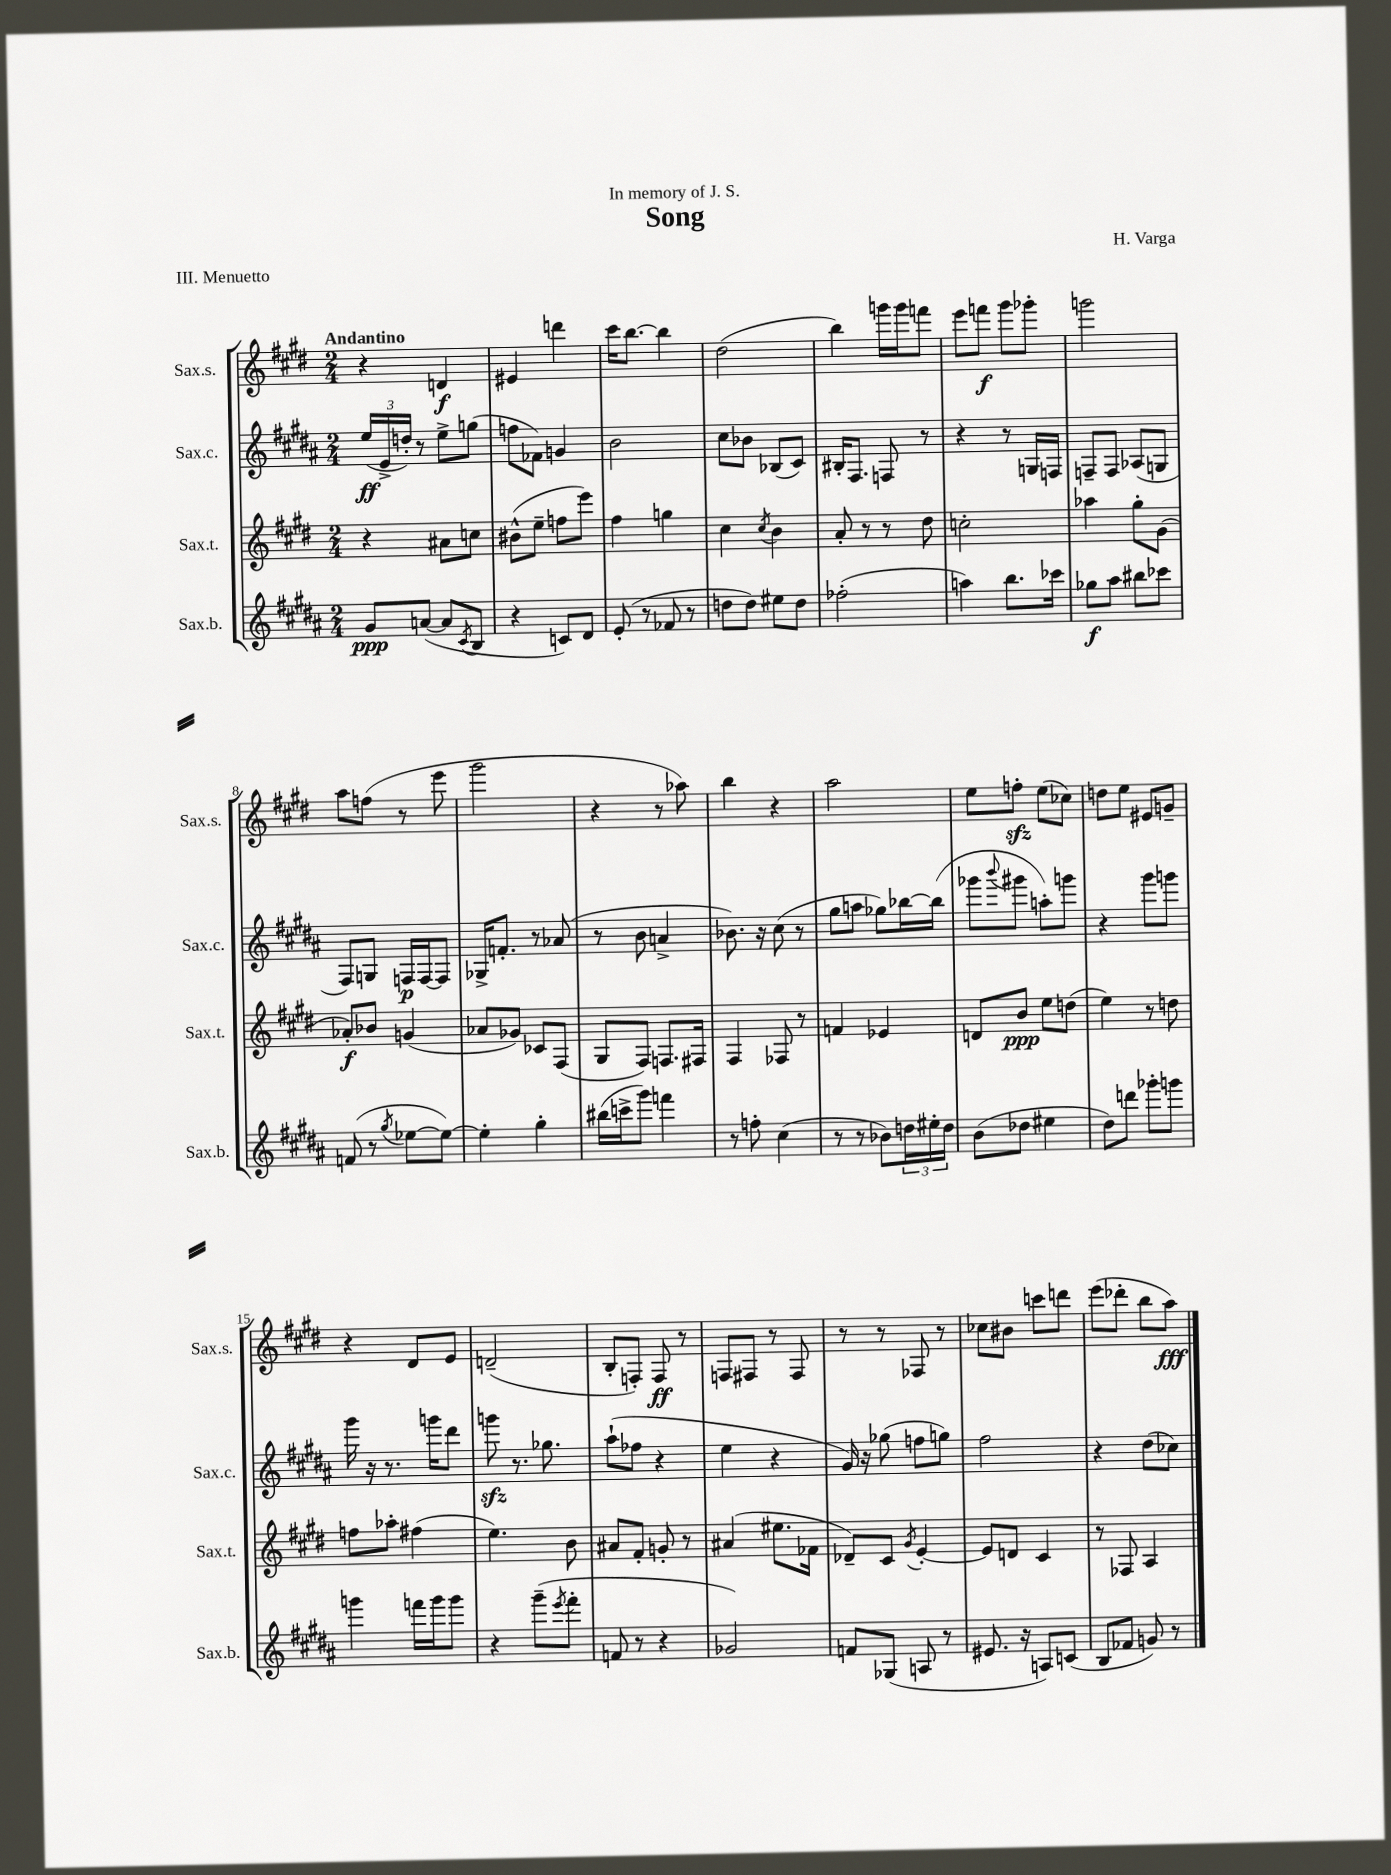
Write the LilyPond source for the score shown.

\header { title = "Song" composer = "H. Varga" dedication = "In memory of J. S." piece = "III. Menuetto" }
<<
\new StaffGroup <<
\new Staff = "s0" \with { instrumentName = "Sax.s." shortInstrumentName = "Sax.s." } {
    \clef treble \key e \major \numericTimeSignature \time 2/4 \tempo "Andantino"
    r4 d'4\f |
    eis'4 d'''4 |
    cis'''16 b''8.~ b''4 |
    dis''2( |
    b''4) g'''16 g'''16 f'''8 |
    e'''8 f'''8\f gis'''8 ges'''8-. |
    g'''2 |
    a''8 f''8( r8 e'''8 |
    gis'''2 |
    r4 r8 aes''8) |
    b''4 r4 |
    a''2 |
    e''8 f''8-.\sfz e''8( ces''8) |
    d''8 e''8 eis'8 g'8-- |
    r4 dis'8 e'8 |
    d'2--( |
    b8-. f8-.) f8\ff r8 |
    f8 fis8 r8 fis8 |
    r8 r8 fes8 r8 |
    ces''8 bis'8 c'''8 d'''8 |
    e'''8( des'''8-. b''8 a''8\fff) \bar "|." |
}
\new Staff = "s1" \with { instrumentName = "Sax.c." shortInstrumentName = "Sax.c." } {
    \clef treble \key b \major \numericTimeSignature \time 2/4
    \tuplet 3/2 { e''16\ff( e'16-> d''16-.) } r8 e''8-> g''8( |
    f''8 fes'8) g'4 |
    b'2 |
    cis''8 bes'8 bes8( cis'8) |
    bis16-. fis8. f8 r8 |
    r4 r8 g16 f16 |
    f8-- f8 aes8( g8 |
    fis8) g8 f16\p f16~ f8 |
    ges16-> f'8.-. r8 aes'8( |
    r8 b'8 a'4-> |
    bes'8.) r16 cis''8( r8 |
    gis''8 a''8 ges''8) bes''16~ bes''16( |
    ges'''8 \appoggiatura { b'''8 } gis'''8 a''8-.) g'''8 |
    r4 gis'''8 g'''8 |
    gis'''16 r16 r8. g'''16 dis'''8 |
    g'''8\sfz r8. ges''8. |
    ais''8-!( fes''8 r4 |
    e''4 r4 |
    gis'16) r16 ges''8( f''8 g''8) |
    fis''2 |
    r4 dis''8( ces''8) \bar "|." |
}
\new Staff = "s2" \with { instrumentName = "Sax.t." shortInstrumentName = "Sax.t." } {
    \clef treble \key e \major \numericTimeSignature \time 2/4
    r4 ais'8 c''8 |
    bis'8-^( e''8-- f''8 e'''8) |
    fis''4 g''4 |
    cis''4 \acciaccatura { cis''8 } b'4 |
    a'8-. r8 r8 dis''8 |
    c''2-. |
    aes''4 gis''8-. gis'8( |
    aes'8-.\f) bes'8 g'4( |
    aes'8 ges'8) ces'8 fis8( |
    gis8 fis8) f8. fis16 |
    fis4 fes8 r8 |
    f'4 ees'4 |
    d'8 b'8\ppp e''8 d''8( |
    e''4) r8 d''8 |
    f''8 aes''8-. fis''4( |
    e''4.) b'8 |
    ais'8 fis'8-. g'8-. r8 |
    ais'4( eis''8. fes'16 |
    des'8--) cis'8 \acciaccatura { gis'8 } e'4~-. |
    e'8 d'8 cis'4 |
    r8 fes8 a4 \bar "|." |
}
\new Staff = "s3" \with { instrumentName = "Sax.b." shortInstrumentName = "Sax.b." } {
    \clef treble \key b \major \numericTimeSignature \time 2/4
    gis'8\ppp a'8~( a'8 \acciaccatura { cis'8 } b8 |
    r4 c'8) dis'8 |
    e'8-.( r8 fes'8 r8 |
    d''8 d''8) eis''8 d''8 |
    fes''2-.( |
    a''4) b''8. ces'''16 |
    ges''8\f ais''8 bis''8 ces'''8 |
    f'8( r8 \acciaccatura { gis''8 } ees''8~ ees''8~) |
    ees''4-. gis''4-. |
    bis''16( c'''16-> gis'''8) f'''4 |
    r8 f''8-. cis''4( |
    r8 r8 bes'8) \tuplet 3/2 { d''16 eis''16-. d''16 } |
    b'8( des''8 eis''4 |
    dis''8) d'''8 ges'''8-. g'''8 |
    g'''4 f'''16 g'''16 g'''8 |
    r4 gis'''8--( \acciaccatura { e'''8 } fis'''8-. |
    f'8 r8 r4 |
    ges'2) |
    f'8 ges8( a8 r8 |
    eis'8. r16 a8) c'8( |
    b8 fes'8 g'8) r8 \bar "|." |
}
>>
>>
